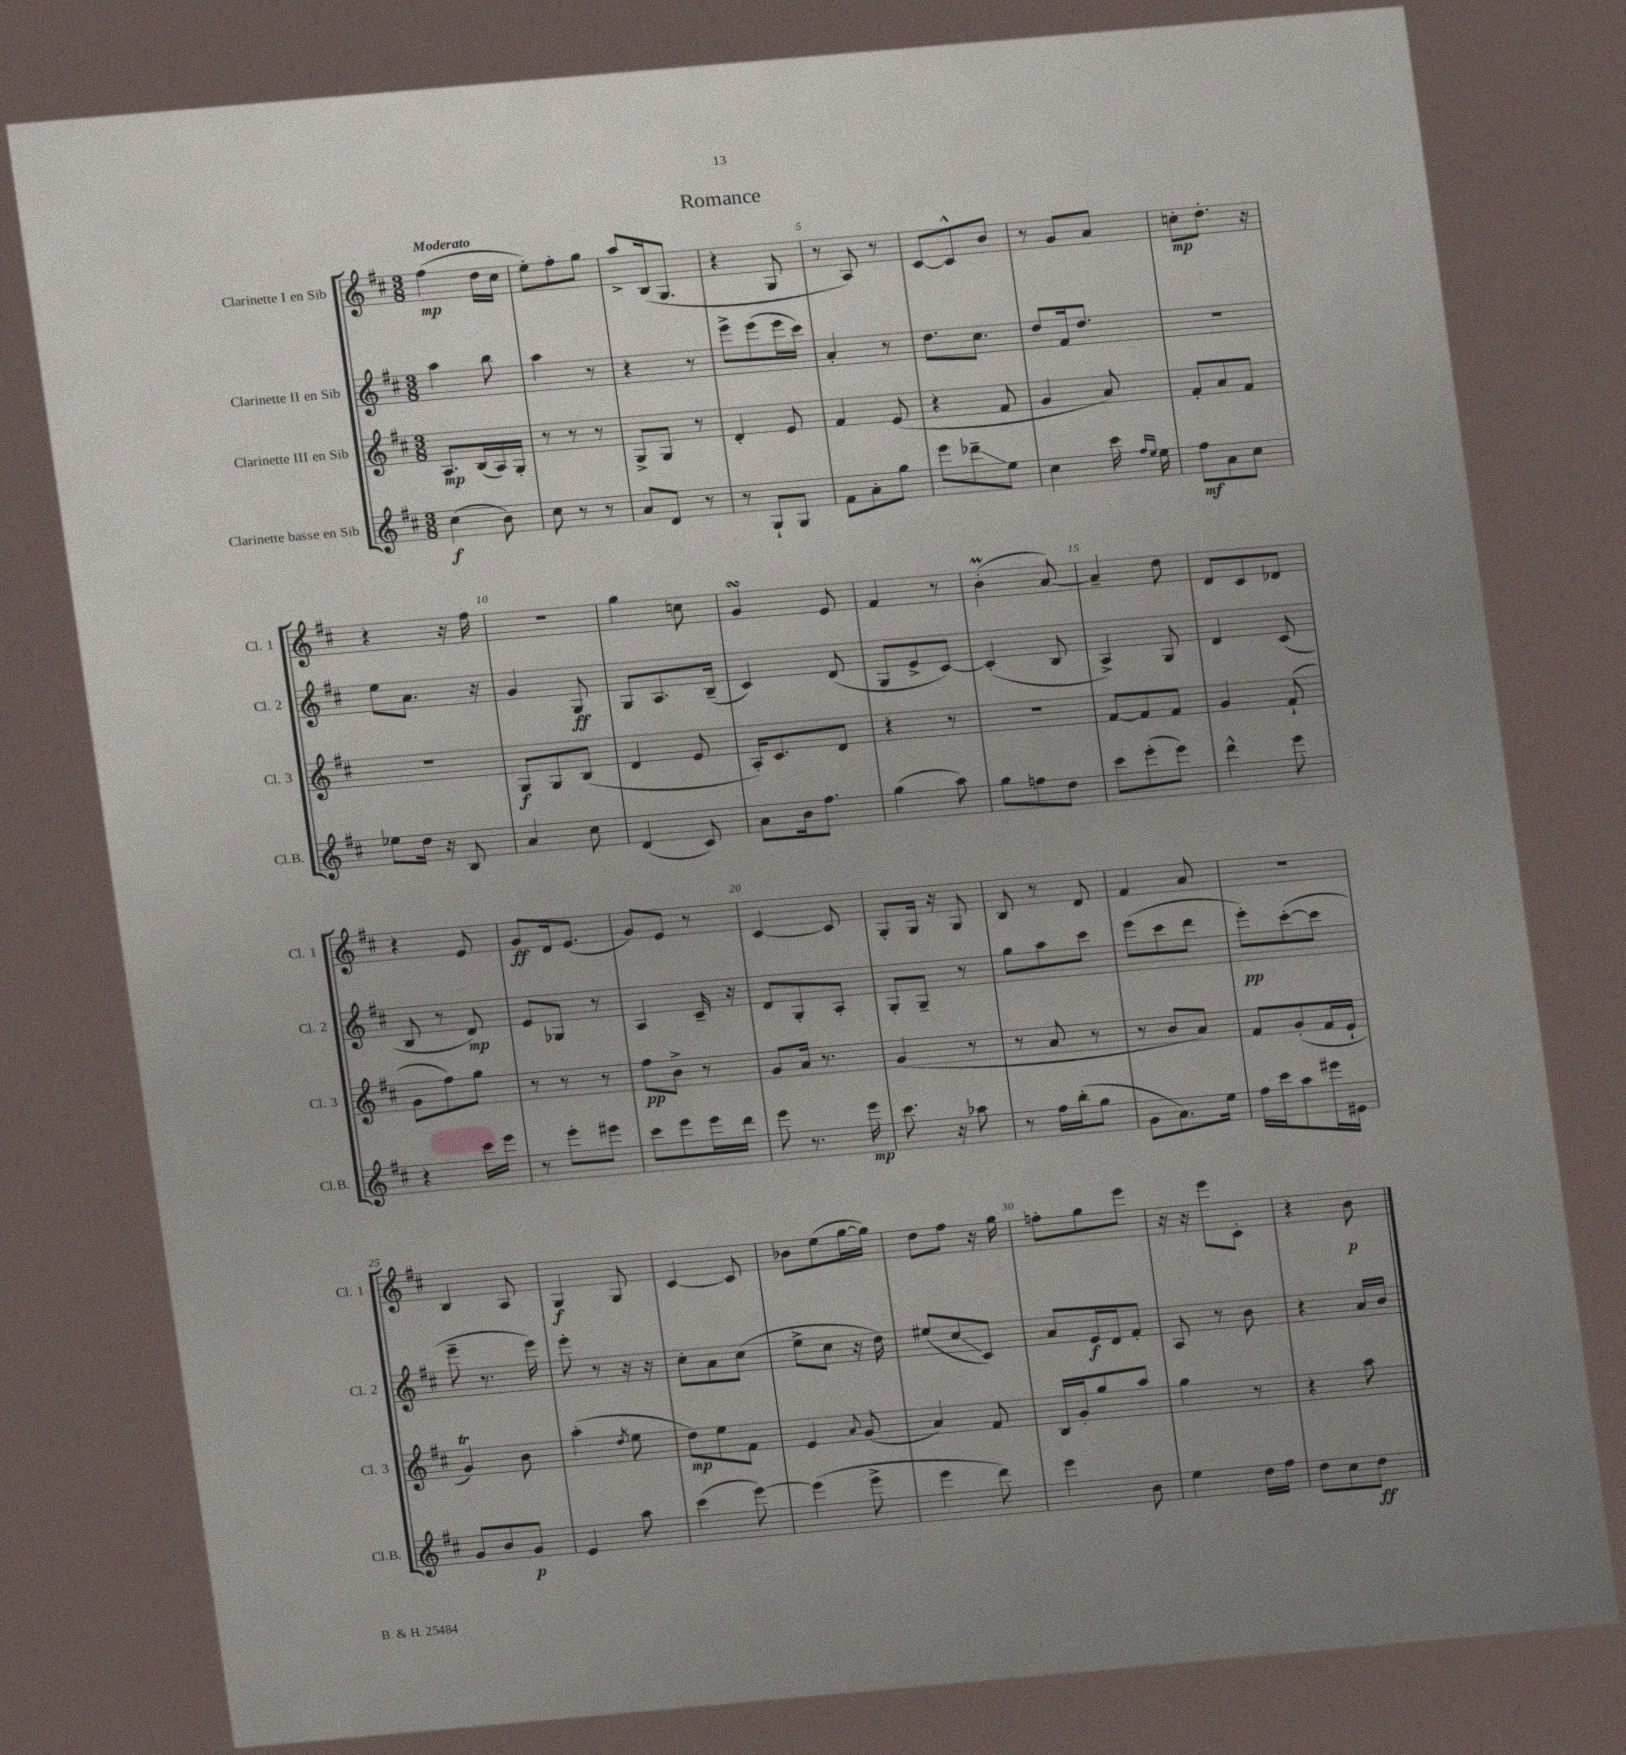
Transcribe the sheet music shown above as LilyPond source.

\header { title = "Romance" }
<<
\new StaffGroup <<
\new Staff = "s0" \with { instrumentName = "Clarinette I en Sib" shortInstrumentName = "Cl. 1" } {
    \clef treble \key d \major \numericTimeSignature \time 3/8 \tempo "Moderato"
    fis''4\mp( d''16 cis''16 |
    e''8-.) fis''8-. g''8 |
    a''8-> b16( g8. |
    r4 g8 |
    r8 a8) r8 |
    cis'8~ cis'8-^ b'8 |
    r8 g'8 a'8 |
    c''8-.\mp d''8.-. r16 |
    r4 r16 fis''16 |
    R4. |
    g''4 c''8 |
    g'4\turn e'8 |
    fis'4 r8 |
    b'4-.\prall( a'8~) |
    a'4-- d''8 |
    d'8 cis'8 des'8 |
    r4 e'8 |
    g'8\ff d'16 e'8.( |
    g'8) e'8 r8 |
    cis'4~ cis'8 |
    g8-. g16 r16 g8 |
    b8 r8 d'8 |
    fis'4 a'8 |
    R4. |
    b4 a8 |
    g4\f g8 |
    cis'4~ cis'8 |
    bes'8 e''8( g''16~ g''16) |
    d''8 fis''8 r16 g''16 |
    f''8-. g''8 e'''8 |
    r16 r16 e'''8 cis'8-. |
    r4 b'8\p \bar "|." |
}
\new Staff = "s1" \with { instrumentName = "Clarinette II en Sib" shortInstrumentName = "Cl. 2" } {
    \clef treble \key d \major \numericTimeSignature \time 3/8
    a''4 b''8 |
    a''4 r8 |
    r4 r8 |
    e'''8-> e'''8( e'''16 cis'''16) |
    a'4-. r8 |
    d''8. cis''8. |
    d''8 fis'16 d''8. |
    R4. |
    e''8 a'8. r16 |
    g'4 g8\ff |
    g8 a8. b16--( |
    cis'4) d'8( |
    g8 e'8-> cis'8~) |
    cis'4-.( b8 |
    a4->) g8 |
    d'4 cis'8( |
    b8 r8 d'8\mp) |
    e'8 ges8 r8 |
    a4 cis'16-- r16 |
    d'8 g8-. a8-. |
    g8-. g8-- r8 |
    g''8 a''8 cis'''8 |
    e'''8( cis'''8 d'''8 |
    e'''8-.\pp) cis'''8~-.( cis'''8 |
    e'''8-- r8. e'''16) |
    e'''8-. r8 r16 r16 |
    cis''8-. a'8 cis''8( |
    e''8-> cis''8 r16 d''16) |
    eis''8( cis''8\glissando cis'8) |
    a'8 e'16\f d'16 fis'8-. |
    a8 r8 b'8 |
    r4 a'16 b'16 \bar "|." |
}
\new Staff = "s2" \with { instrumentName = "Clarinette III en Sib" shortInstrumentName = "Cl. 3" } {
    \clef treble \key d \major \numericTimeSignature \time 3/8
    a8.\mp b16( a16) g16-. |
    r8 r8 r8 |
    g8-> g8 r8 |
    d'4-. e'8 |
    fis'4 e'8( |
    r4 fis'8 |
    g'4 a'8) |
    fis'8-. a'8 fis'8 |
    R4. |
    g8\f g8 b8( |
    d'4 e'8 |
    a16-.) cis'8. d'8 |
    r4 r8 |
    R4. |
    fis'8~ fis'8 fis'8 |
    g'4 fis'8-!( |
    g'8 fis''8) g''8 |
    r8 r8 r8 |
    fis''8\pp b'8-> r8 |
    g'8 a'16 r8. |
    g'4( r8 |
    r8 a'8 r8 |
    r8 b'8 a'8) |
    fis'8 g'8-.( fis'16 e'16-! |
    g'4\trill) b'8 |
    a''4-.( \acciaccatura { d''8 } e''8 |
    d''8\mp) e''8 fis'8 |
    e'4 \appoggiatura { a'8 } g'8( |
    a'4) fis'8 |
    b16 g'16-. g''8 a''8 |
    g''4 r8 |
    r4 a''8 \bar "|." |
}
\new Staff = "s3" \with { instrumentName = "Clarinette basse en Sib" shortInstrumentName = "Cl.B." } {
    \clef treble \key d \major \numericTimeSignature \time 3/8
    cis''4\f( b'8) |
    cis''8 r8 r8 |
    a'8 d'8 r8 |
    r8 g8-! g8 |
    fis'8 a'8-. g''8 |
    e'''8 des'''8--\glissando e''8 |
    cis''4 cis'''16 \grace { fis''16 e''16 } e''16 |
    fis''8\mf a'8 cis''8 |
    ees''8 d''16 r16 b8 |
    a'4 cis''8 |
    d'4( cis'8) |
    a'8 b'16 fis''8. |
    g''4( a''8) |
    g''8 f''8 d''8 |
    cis'''8 e'''8-.( e'''8) |
    d'''4-^ e'''8 |
    r4 cis'''16 e'''16 |
    r8 e'''8-. eis'''8 |
    cis'''8 e'''8 e'''16 d'''16 |
    e'''8 r8. e'''16\mp |
    cis'''8. r16 aes''8 |
    r8 fis''16 b''16-.( g''8 |
    g'8 a'8.) e''16 |
    fis''16 cis'''16 a''8 eis'''16 eis'16 |
    g'8 b'8 g'8\p |
    e'4 a''8 |
    cis'''4( e'''8~) |
    e'''4( e'''8-> |
    e'''4 d'''8) |
    e'''4 b'8 |
    e''4 d''16 fis''16 |
    d''8 cis''8 d''8\ff \bar "|." |
}
>>
>>
\layout { \context { \Score \override BarNumber.break-visibility = ##(#f #t #t) barNumberVisibility = #(every-nth-bar-number-visible 5) } }
